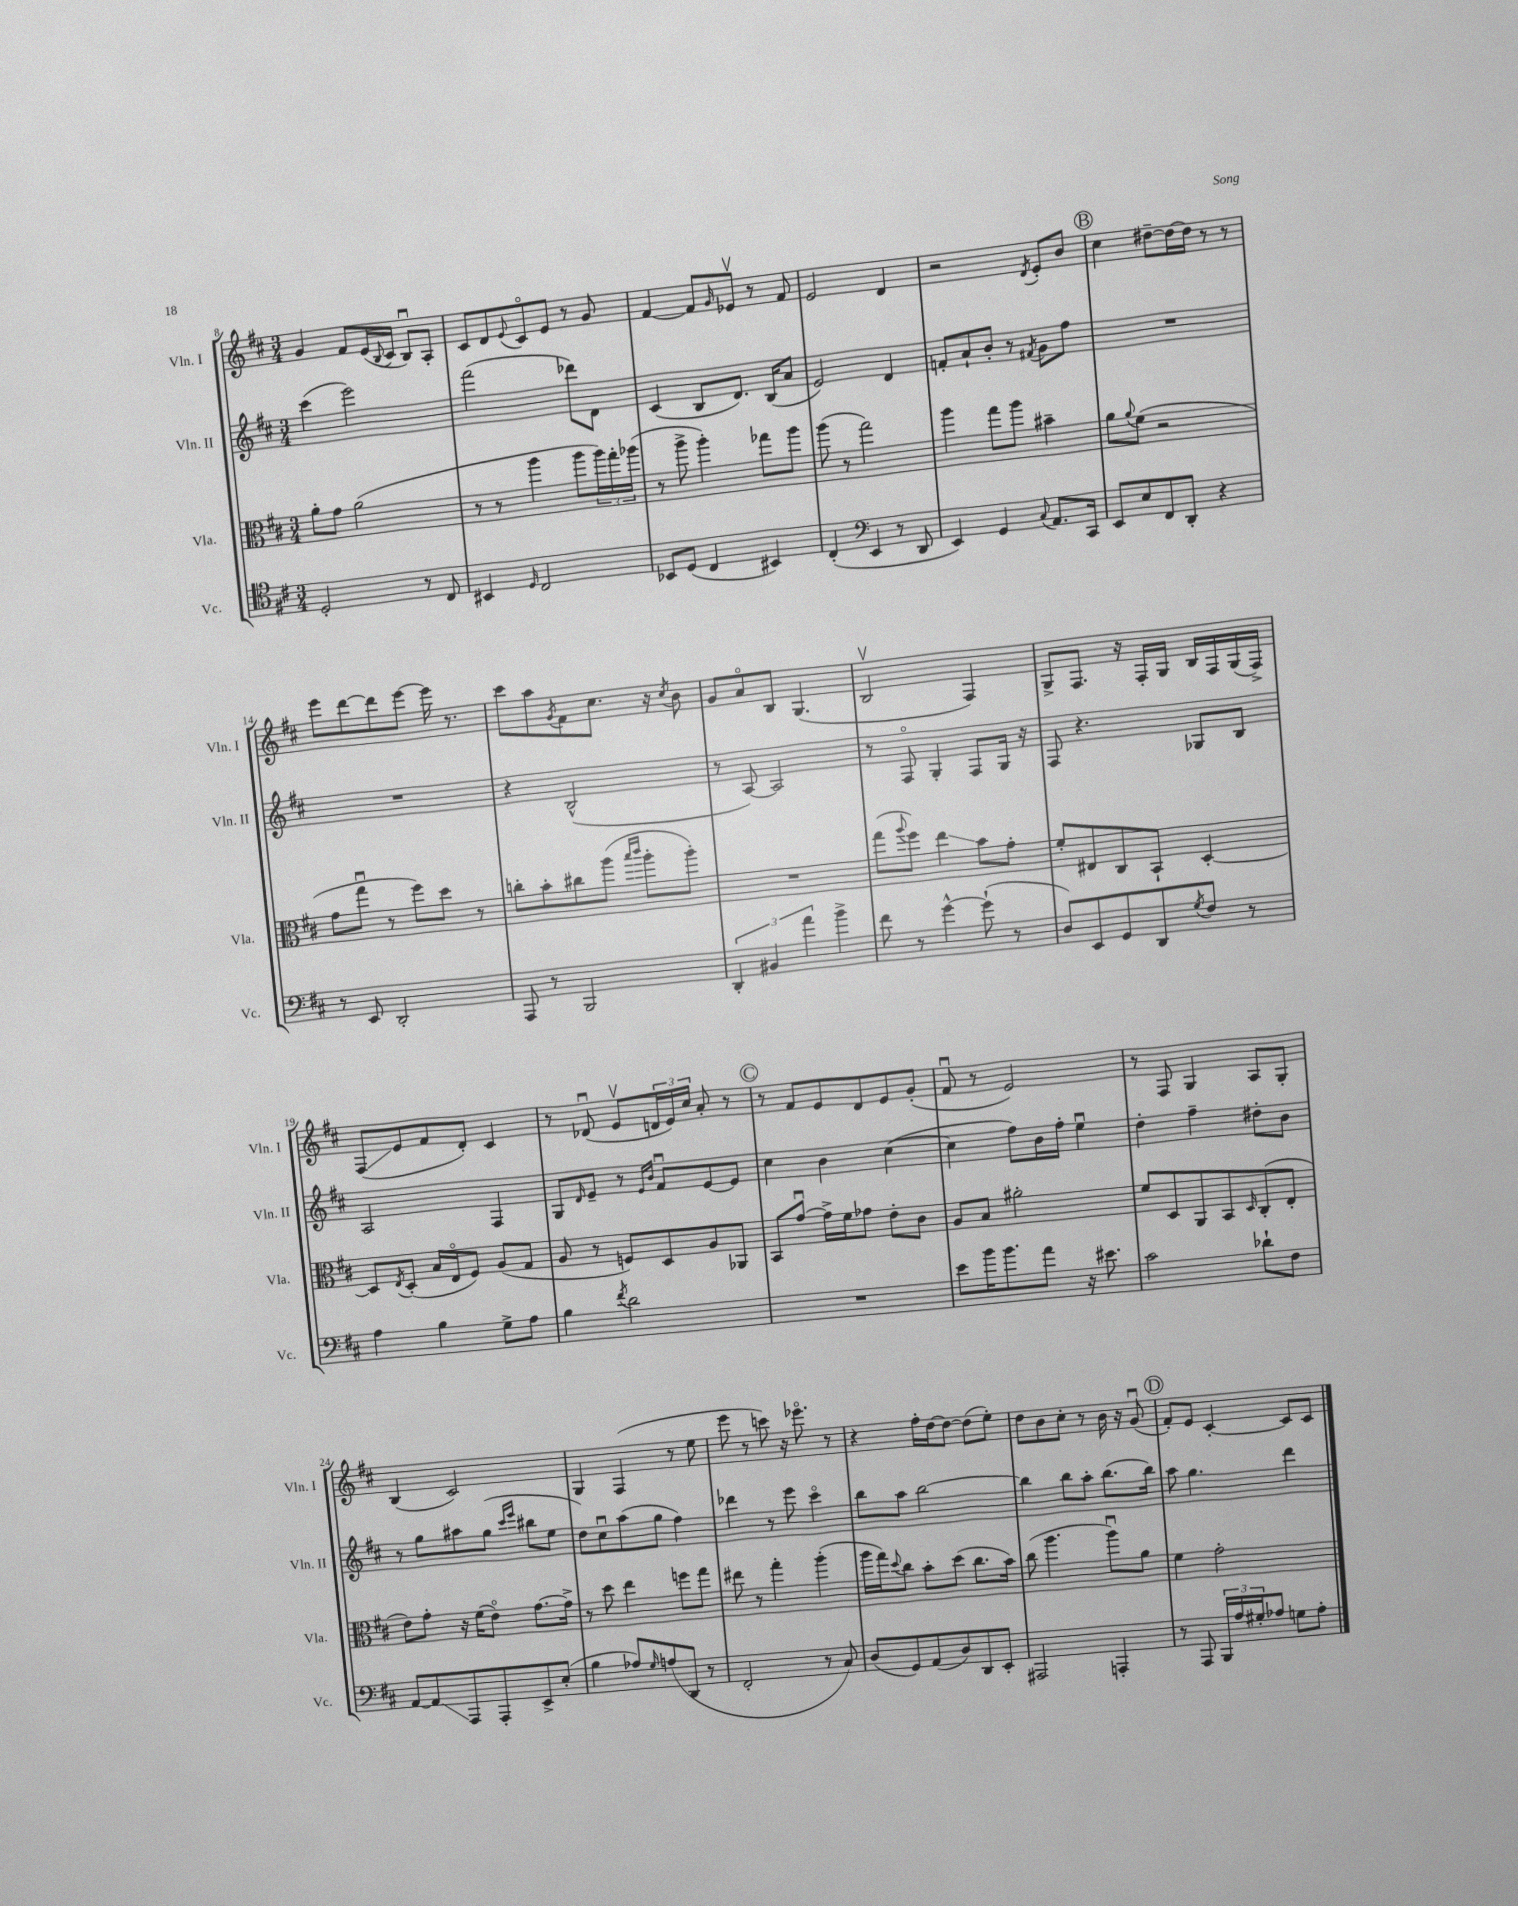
<<
\new StaffGroup <<
\new Staff = "s0" \with { instrumentName = "Vln. I" shortInstrumentName = "Vln. I" } {
    \clef treble \key d \major \numericTimeSignature \time 3/4
    g'4 fis'8 e'16( \appoggiatura { b8 } cis'16 b8\downbow) a8-. |
    cis'8 d'8 \appoggiatura { e'8 } cis'8\flageolet e'8 r8 g'8 |
    fis'4~ fis'8 \grace { g'16 } ees'8\upbow r8 fis'8 |
    e'2 d'4 |
    r2 \acciaccatura { d'8 } e'8-. b'8 |
    \mark \markup { \circle "B" } cis''4 dis''8~-- dis''16~ dis''16 r8 r8 |
    e'''8 d'''8~ d'''8 e'''8~ e'''16 r8. |
    cis'''8 a''8 \acciaccatura { g'8 } fis'8 cis''8. r16 \acciaccatura { cis''8 } b'8 |
    g'8 a'8\flageolet b8 g4.( |
    b2\upbow fis4) |
    g8-> fis8. r16 fis16-. g16 b16 fis16 g16( fis16->) |
    fis8\glissando( e'8 fis'8 d'8-.) cis'4 |
    r8 des'8\downbow( e'8\upbow \tuplet 3/2 { d'16 e'16) cis''16 } a'8-. r8 |
    \mark \markup { \circle "C" } r8 fis'8 e'8 d'8 e'8 g'8-.( |
    fis'8\downbow r8 e'2) |
    r8 fis8 g4 a8 g8-. |
    b4( cis'2) |
    g4 fis4( r8 e''8 |
    e'''8 r8 c'''8) r16 ees'''8.\flageolet r8 |
    r4 fis''16-. d''16~ d''8~ d''8( e''8-.) |
    d''8 b'8 cis''8-. r8 b'16 r16 g'8\downbow( |
    \mark \markup { \circle "D" } fis'8-.) e'8 cis'4~-. cis'8 cis'8 \bar "|." |
}
\new Staff = "s1" \with { instrumentName = "Vln. II" shortInstrumentName = "Vln. II" } {
    \clef treble \key d \major \numericTimeSignature \time 3/4
    cis'''4( e'''2) |
    fis'''2( des'''8) d'8 |
    cis'4( b8 d'8.) b16( a'8 |
    e'2) d'4 |
    f'8-. a'8-! b'8-. r8 \acciaccatura { fis'8 } g'8 fis''8 |
    \mark \markup { \circle "B" } R2. |
    R2. |
    r4 b2-^( |
    r8 a8~) a2 |
    r8 fis8\flageolet g4-. fis8 g16 r16 |
    fis8 r4. ges8 b8 |
    a2 fis4 |
    g8 \grace { d'16 } e'8-- r8 \grace { e'16 b'16 } fis'8\downbow e'8~ e'8 |
    \mark \markup { \circle "C" } cis''4 b'4 cis''4~( |
    cis''4 fis''8) b'16 fis''16-. e''4\downbow |
    d''4-. fis''4-- dis''8-. b'8 |
    r8 g''8 ais''8 g''8( \grace { cis'''16 e'''16 } bis''8 e''8 |
    d''8) cis''8\downbow a''8( g''8 fis''4) |
    des'''4 r8 e'''8 cis'''4\flageolet |
    b''8 a''8 b''2~ |
    b''4 b''8 a''8-. b''8.( b''16) |
    \mark \markup { \circle "D" } a''8 g''4. d'''4 \bar "|." |
}
\new Staff = "s2" \with { instrumentName = "Vla." shortInstrumentName = "Vla." } {
    \clef alto \key d \major \numericTimeSignature \time 3/4
    a'8-. g'8 a'2( |
    r8 r8 a''4 a''8 \tuplet 3/2 { a''16) g''16-. aes''16( } |
    r8 a''8-> a''4-.) ges''8 a''8 |
    a''8( r8 g''2) |
    a''4 g''8 a''8 bis'4-- |
    \mark \markup { \circle "B" } a'8 \appoggiatura { a'8 } fis'8( r2 |
    g'8 g''8\downbow r8 fis''8) d''8 r8 |
    c''8-. b'8-. cis''8 a''8( \grace { b''16 cis'''16 } a''8-. a''8-.) |
    R2. |
    g''8( \appoggiatura { a''8 } fis''8) e''4\glissando b'8 g'8-. |
    fis'8-. eis8 cis8 b,8-! d4~-. |
    d8 \acciaccatura { e8 } d8-.( b16 e16\flageolet fis8) a8( g8 |
    a8 r8 f8) d8 a8 aes,8 |
    \mark \markup { \circle "C" } b,8 g'8~\downbow g'16-> fis'16 ges'8 e'8-. cis'8 |
    a8 b8 ais'2-. |
    fis'8 d8 a,8 b,8 \grace { d16 } cis8-.( e8-. |
    e'8) g'8-. r16 fis'16( e'8\flageolet) g'8.~ g'16-> |
    r8 d''8 e''4 f''8 g''8 |
    eis''8 r8 g''4-. a''4-.( |
    a''16 g''16) \appoggiatura { d''8 } cis''8 b'8-. d''8( cis''8. b'16) |
    cis''8( a''4. a''8\downbow) a'8 |
    \mark \markup { \circle "D" } fis'4 g'2-. \bar "|." |
}
\new Staff = "s3" \with { instrumentName = "Vc." shortInstrumentName = "Vc." } {
    \clef tenor \key d \major \numericTimeSignature \time 3/4
    d2-. r8 cis8 |
    bis,4 \grace { d16 } cis2 |
    bes,8 d8( cis4 bis,4) |
    cis4-.( \clef bass e,4 r8 d,8 |
    e,4) g,4 \appoggiatura { cis8 } a,8. cis,16 |
    \mark \markup { \circle "B" } e,8 e8 fis,8 d,8-. r4 |
    r8 e,8 d,2-. |
    a,,8 r8 b,,2 |
    \tuplet 3/2 { d,4-. bis,4 a'4 } b'4-> |
    fis'8 r8 g'4~-^ g'8-!( r8 |
    d8) e,8 g,8 d,8 \acciaccatura { g8 } fis8 r8 |
    a4 b4 g8-> a8 |
    b4 \acciaccatura { fis'8 } d'2 |
    \mark \markup { \circle "C" } R2. |
    e'8 b'16 b'8. a'8 r16 eis'8. |
    cis'2 des'8-! fis8 |
    a,8~ a,8\glissando a,,8 a,,8-. e,8-> e8-.( |
    b4 aes8) \grace { g16 } a8( d,8 r8 |
    fis,2-. r8 cis8) |
    d8( g,8) a,8( d8) d,8 e,8-. |
    ais,,2 a,,4-. |
    \mark \markup { \circle "D" } r8 a,,8 \tuplet 3/2 { b,,16 a16 gis16-. } aes8 g8 aes8-. \bar "|." |
}
>>
>>
\layout { \context { \Score currentBarNumber = #8 } }
